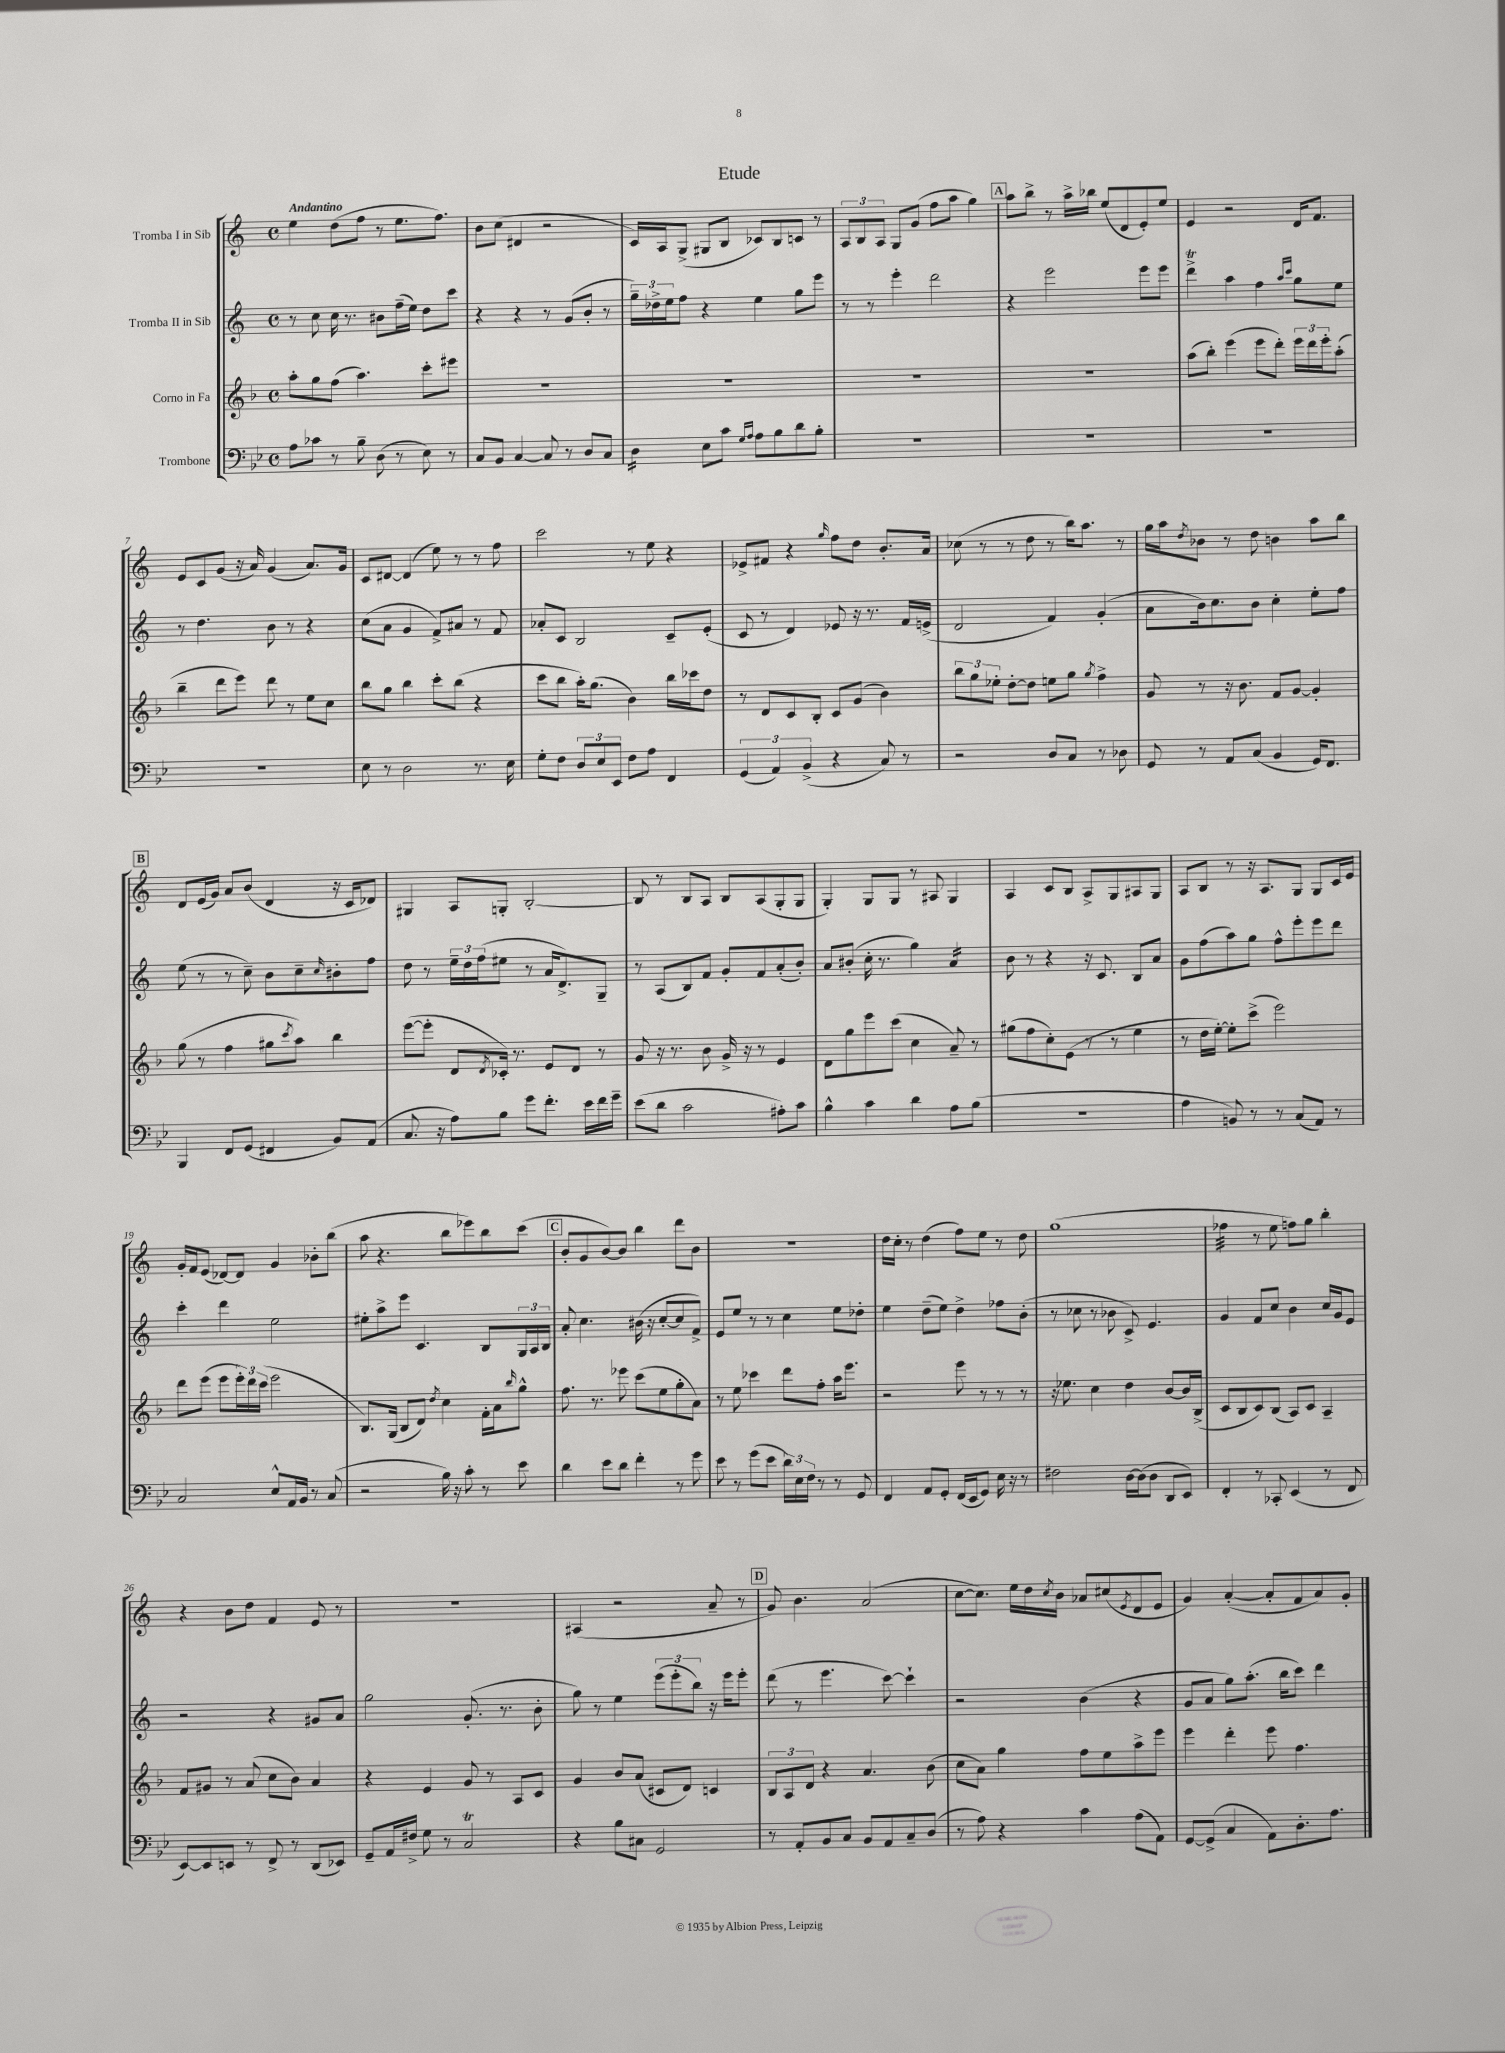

**kern	**kern	**kern	**kern
*staff4	*staff3	*staff2	*staff1
*clefF4	*clefG2	*clefG2	*clefG2
*k[b-e-]	*k[b-]	*k[]	*k[]
*M4/4	*M4/4	*M4/4	*M4/4
*met(c)	*met(c)	*met(c)	*met(c)
8A	8aa'	8r	4ee
8c-	8gg	8cc	.
8r	(8ff	16cc	(8dd
.	.	8.r	.
8B-~	4.aa)	.	8ff
(8D	.	8b#	8r
8r	.	(16ff~	8.ee
.	.	16ee)	.
8E-)	8ccc'	8dd	.
.	.	.	8.ff)
8r	8eee#	8ccc	.
=	=	=	=
8C	1r	4r	8b
8BB-	.	.	(8cc
[4C	.	4r	4d#
8C]	.	8r	2r
8r	.	(8g	.
8D	.	8b'	.
8C	.	8r	.
=	=	=	=
4D	1r	24gg~)	16c)
.	.	24dd-^	.
.	.	.	16A
.	.	24ee	.
.	.	8ff	(8G^
8E-	.	4r	8G#
8c	.	.	8B
16qqG	.	.	.
16qqA	.	.	.
8A	.	4ee	8c-)
8B-	.	.	8B
8d	.	8gg	8c
8B-'	.	8eee	8r
=	=	=	=
1r	1r	8r	12A
.	.	.	12B
.	.	8r	.
.	.	.	12A
.	.	4eee'	8G
.	.	.	(8g
.	.	2ddd	8ff
.	.	.	8aa
.	.	.	4gg)
=	=	=	=
1r	1r	4r	8aa
.	.	.	8bb^
.	.	2eee	8r
.	.	.	16aa^
.	.	.	16bb-
.	.	.	(8ee
.	.	.	8d
.	.	8eee	8e')
.	.	8eee	8ee
=	=	=	=
1r	(8aa	4ddd^	4e
.	8bb-')	.	.
.	(4eee	4aa	2r
.	8eee	4ff	.
.	8ddd')	.	.
.	.	16qqaa	.
.	.	16qqccc	.
.	24eee	8gg	16d
.	24ddd	.	.
.	.	.	8.f
.	24eee'	.	.
.	(8aa'	8ee	.
=	=	=	=
1r	4bb-~	8r	8e
.	.	4.dd	8c
.	8ddd	.	(8g
.	8eee)	.	16r
.	.	.	16a)
.	8ddd	8b	(4g
.	8r	8r	.
.	8ee	4r	8.a)
.	8cc	.	.
.	.	.	16g
=	=	=	=
8E-	8bb-	(8cc	8c
8r	8gg	8a	[8d#
2D	4bb-	4g	(4d#]
.	8ccc'	8f^)	8ee)
.	(8bb-	8a#	8r
8.r	4r	8r	8r
.	.	8f	8ff
16E-	.	.	.
=	=	=	=
8G'	8ccc	8a-'	2ccc
8F	8bb-	8c	.
12D	16aa')	2B	.
.	(8.gg	.	.
12E-	.	.	.
12EE-	.	.	.
8F	4b-)	.	8r
8A	.	.	8ee
4FF	16bb-	8c~	4r
.	16ccc-	.	.
.	8dd	(8e'	.
=	=	=	=
(6GG	8r	8c	8e-^
.	8d	8r	8f#
6AA)	.	.	.
.	8c	4d)	4r
(6BB-^	.	.	.
.	8B-'	.	.
.	.	.	16qqgg
4r	8c	8e-	8ff
.	(8g	16r	8dd
.	.	8.r	.
8C)	4b-)	.	8.b'
8r	.	16f	.
.	.	(16e^	16a
=	=	=	=
2r	12bb-	2d	(8cc-
.	12gg	.	.
.	.	.	8r
.	12ee-'	.	.
.	[8dd'	.	8r
.	8dd]	.	8dd
8D	8ee	4f)	8r
8C	8gg	.	16bb)
.	.	.	8.aa
.	8qgg	.	.
8r	4ff^	(4g'	.
8D-	.	.	8r
=	=	=	=
8GG	8g	8a	16gg
.	.	.	16aa
.	.	.	8qdd
8r	8r	16b)	8b-
.	.	8.cc	.
8AA	16r	.	8r
.	8.b-	.	.
(8C	.	8b	8dd
4BB-	8f	4cc'	4b
.	[8g	.	.
16GG)	4g']	8ee'	8aa
8.FF	.	.	.
.	.	8ff	8bb
=	=	=	=
4BBB-	(8gg	(8ee	8d
.	8r	8r	(16e
.	.	.	16g)
8FF	4ff	8r	8a
(8GG	.	8cc~)	(8b
4FF#	8gg#	8b	4d
.	8qccc	.	.
.	8aa)	8cc~	.
.	.	16qqcc	.
8BB-)	4bb-	8b#'	16r
.	.	.	16c
(8AA	.	8ff	8d-)
=	=	=	=
8.C	([8eee	8dd	4G#
.	8eee']	8r	.
16r	.	.	.
8A)	8d	24ee~	8A
.	.	24dd	.
.	.	(24ff	.
.	8qd	.	.
8B-	16c-')	8ee#	8G'
.	8.r	.	.
8g	.	8r	[2B'
8.f'	8e	16a	.
.	.	8.d^)	.
.	8d	.	.
16e-	.	.	.
16f	8r	8G~	.
16g~	.	.	.
=	=	=	=
(8e-	8g	8r	8B]
8d	16r	(8A	8r
.	8.r	.	.
2c	.	8B)	8B
.	8b-	8f	8A
.	16g^	8g'	8B
.	16r	.	.
.	8r	8f	(8A
8A#')	4e	(8a'	8G'
8c	.	8b')	8G
=	=	=	=
4B-^^	8d	8a	4G')
.	8gg	(8b#'	.
4c	8eee	16cc'	8G
.	.	8.r	.
.	(8ccc	.	8G
4d	4cc	4gg)	8r
.	.	.	8A#
8A	8a~)	4a	4G
(8B-	8r	.	.
=	=	=	=
1r	(8gg#	8b	4A
.	8ff	8r	.
.	8cc')	4r	8c
.	(8e	.	8B
.	8r	16r	8A^
.	.	8.c	.
.	8r	.	8G
.	4ee	8B	8A#
.	.	8a	8G
=	=	=	=
4A	8r	8g	8A
.	16dd	(8ff	8B
.	[16ee')	.	.
8BB)	8ee']	8aa)	8r
8r	(8ccc^	8gg	16r
.	.	.	8.A
8r	2eee)	8ff^^	.
(8C	.	8eee'	8G
8AA)	.	8eee	8G
8r	.	8ddd	16c
.	.	.	16e
=	=	=	=
2C	8ddd	4ccc'	16g'
.	.	.	16f
.	(8eee	.	(8e
.	8eee	4ddd	[8d-)
.	24eee')	.	8d-]
.	24ddd	.	.
.	(24ccc	.	.
8E-^^	2eee	2ee	4g
16AA	.	.	.
16BB-	.	.	.
8r	.	.	8b-'
(8C	.	.	(8bb
=	=	=	=
2r	8.B-)	8ee#'	8aa
.	.	8aa^	4.r
.	(16G	.	.
.	8B-	8eee	.
.	8d)	4.c	.
.	8qdd	.	.
16B-)	4cc	.	8bb
16r	.	.	.
8c'	.	.	8eee-)
8r	16f'	8B	8bb
.	16a	.	.
.	16qqbb-	.	.
8e-	8gg^^	24G	(8ccc
.	.	24A	.
.	.	24B	.
=	=	=	=
4d	8.ff	8a'	8b'
.	.	4.cc	8g
.	8.r	.	.
8e-	.	.	[8b)
8d	8eee-	.	8b]
4f'	(8ccc	(16b#	4bb
.	.	16r	.
.	8ee	[8cc'	.
8r	8gg'	8cc]	8ddd
8g	8a)	8f^)	8b
=	=	=	=
8e-	8r	8e	1r
8r	8ee	8ee	.
(8g	4ccc-	8r	.
8e-	.	8r	.
24d)	8ddd	4cc	.
24E-	.	.	.
24F	.	.	.
8r	8ff'	.	.
8r	16aa	8ee	.
.	8.eee	.	.
8GG	.	8dd-'	.
=	=	=	=
4FF	2r	4ee	16dd
.	.	.	16cc'
.	.	.	8r
8AA	.	(8dd~	(4dd
8GG'	.	8ee)	.
(16FF	8eee	4dd^	8ff)
16EE-	.	.	.
8GG)	8r	.	8ee
16E-	8r	8ff-	8r
16r	.	.	.
8r	8r	(8b'	8dd
=	=	=	=
2F#	16r	8r	(1gg
.	8.ee-	.	.
.	.	8cc-	.
.	4cc	8r	.
.	.	8b-	.
[16D	4dd	8c^)	.
(16D]	.	.	.
8D	.	4.e	.
8DD	[8b-	.	.
8EE-)	16b-]	.	.
.	(16B-^	.	.
=	=	=	=
4FF'	8c	4g	4ff-
.	8B-	.	.
8r	8c)	8f	8r
8CC-'	(8B-	8cc	8ee
(4EE-	8A)	4b	8ff)
.	8c	.	8gg
8r	4A~	16cc	4bb'
.	.	16g	.
8FF	.	8e	.
=	=	=	=
[8EE-)	8f	2r	4r
8EE-]	8g#	.	.
8EE	8r	.	8b
8r	(8a	.	8dd
8FF^	8cc	4r	4f
8r	8b-)	.	.
(8DD	4a	8g#	8e
8EE-)	.	8a	8r
=	=	=	=
8GG~	4r	2gg	1r
16AA	.	.	.
16F#^	.	.	.
8G	4e	.	.
8r	.	.	.
2C	8g	(8.g'	.
.	8r	.	.
.	.	8.r	.
.	8A	.	.
.	8c	8b'	.
=	=	=	=
4r	4g	8gg)	(4A#
.	.	8r	.
8B-	8b-	4ee	2r
8C#	(8a	.	.
2GG	8c#	(12eee	.
.	.	12eee'	.
.	8d)	.	.
.	.	12bb)	.
.	4c	16r	8a~
.	.	16eee	.
.	.	8eee'	8r
=	=	=	=
8r	12B-	(8ddd	8g)
.	12A	.	.
8AA'	.	8r	4.b
.	12d	.	.
8BB-	4r	4.eee	.
8C	.	.	.
8BB-	4.a	.	(2a
8AA	.	[8ccc)	.
8C~	.	4ccc`]	.
(8D	(8b-	.	.
=	=	=	=
8r	8cc	2r	[8cc
8A)	8a)	.	8.cc])
4r	4gg	.	.
.	.	.	16ee
.	.	.	16dd
.	.	.	8qcc
.	.	.	16b
4c	8ff	(4b	8a-
.	8ee	.	(8cc#
.	.	.	8qe
(8A	8aa^	4r	8d
8AA)	8eee	.	8e
=	=	=	=
[8GG	4eee	8g	4g)
(8GG^]	.	8a	.
4C	4ddd'	8gg)	([4a'
.	.	(8.aa'	.
8AA)	8eee	.	8a']
.	.	16bb	.
8.D'	4.ff	8ccc)	8f
.	.	4ddd	8a)
8.A	.	.	.
.	.	.	8g'
==	==	==	==
*-	*-	*-	*-
